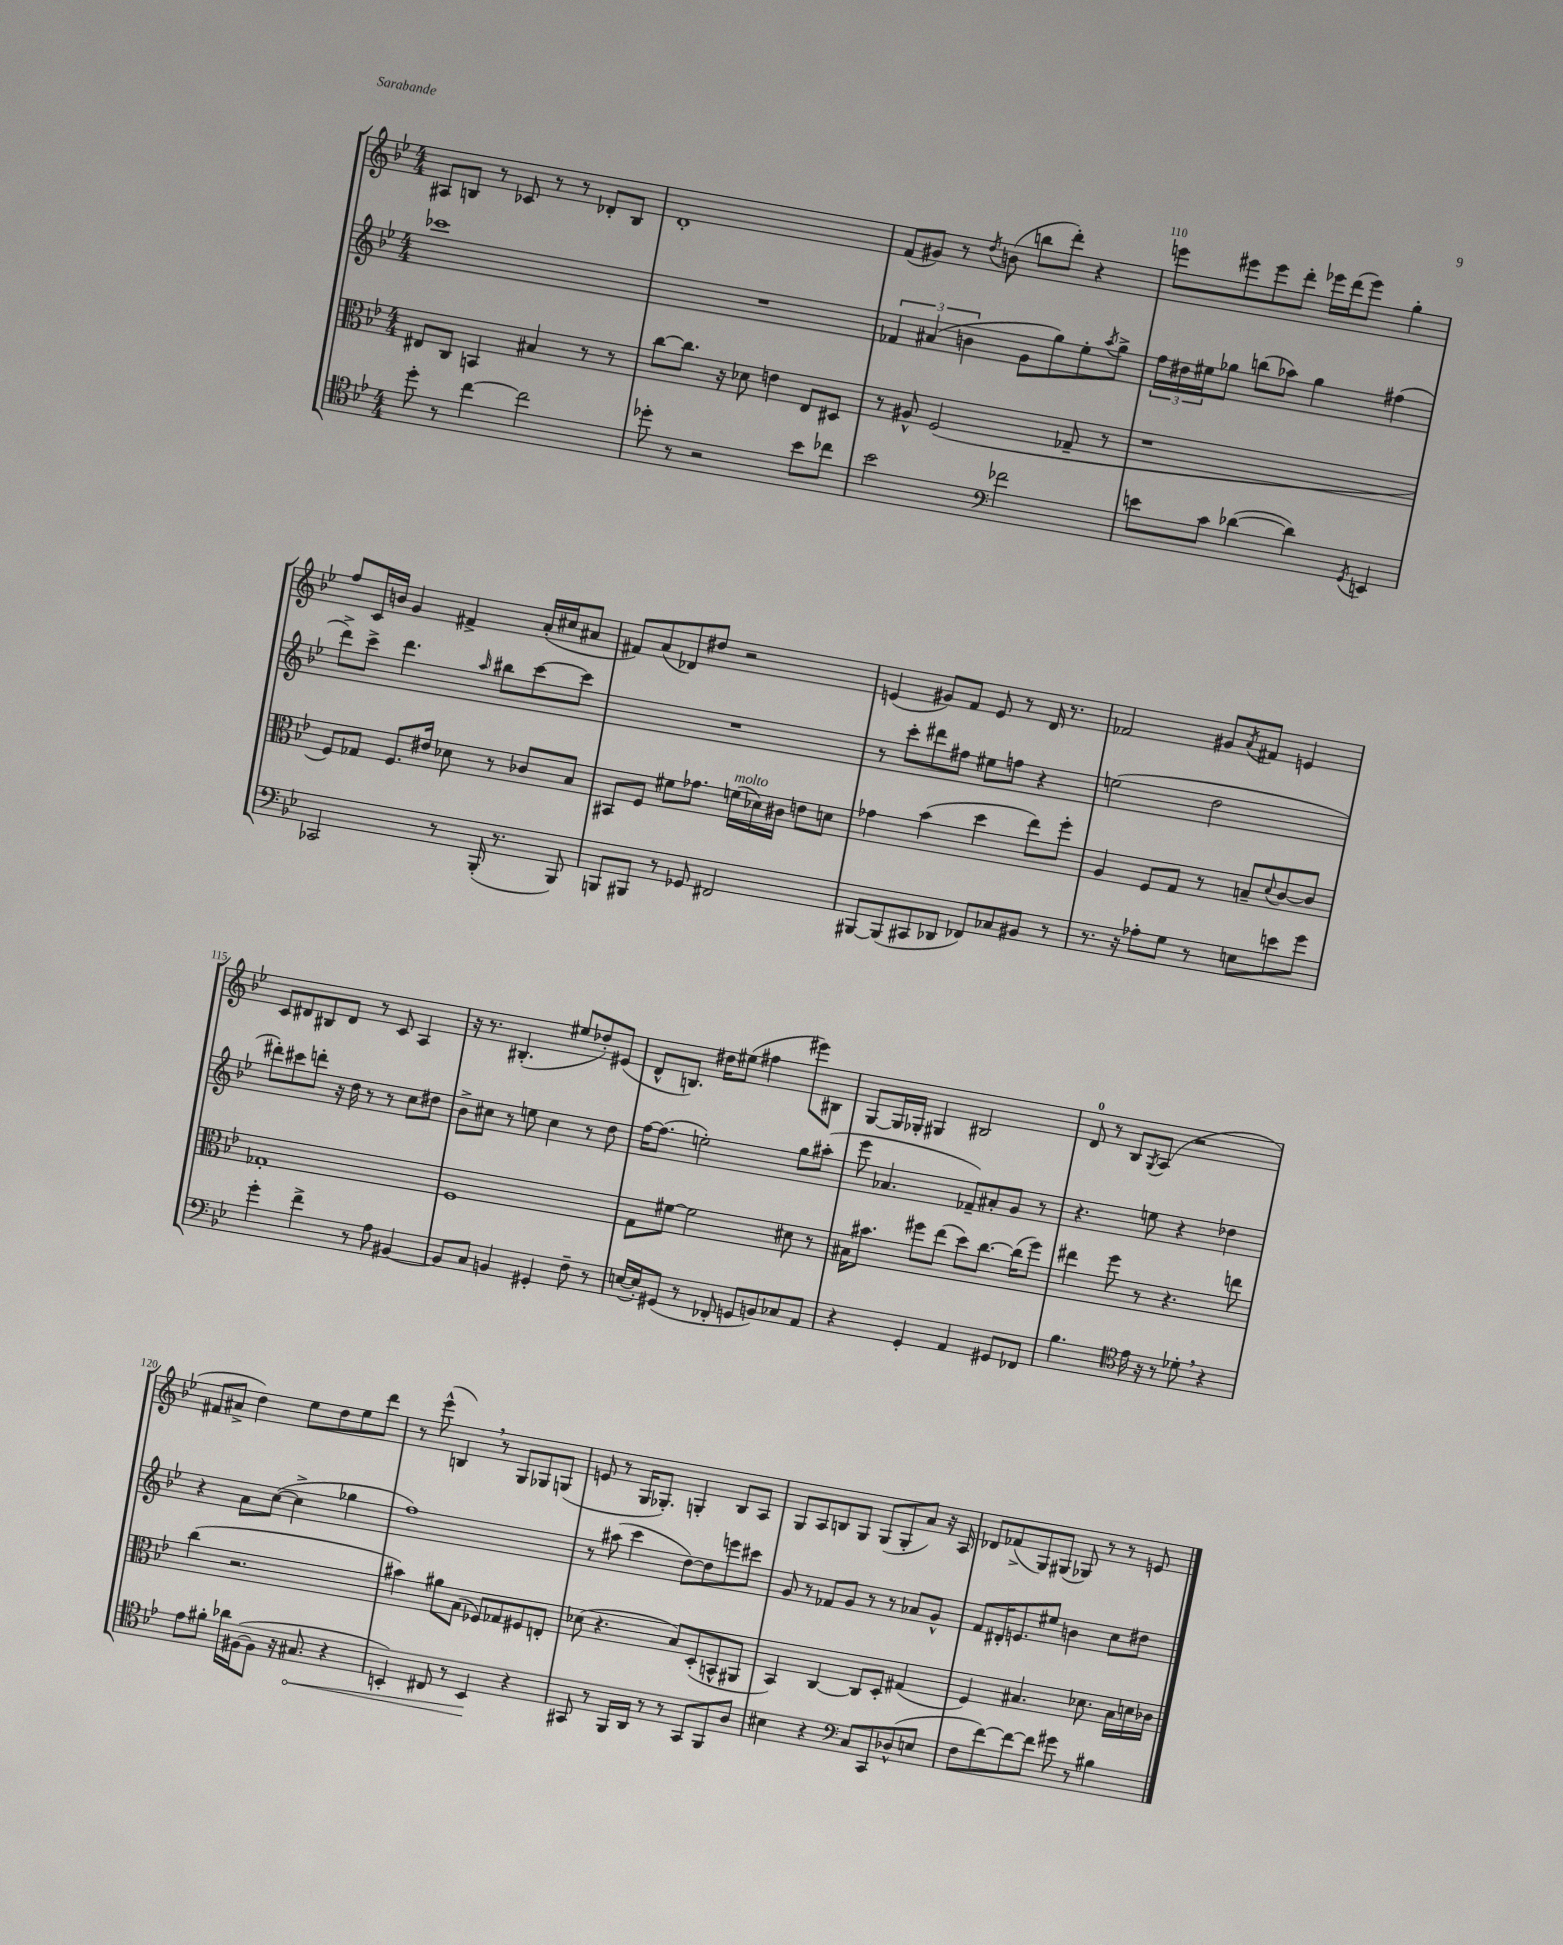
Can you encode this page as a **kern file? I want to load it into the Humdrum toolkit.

**kern	**dynam	**kern	**kern	**kern
*part4	*part4	*part3	*part2	*part1
*staff4	*staff4	*staff3	*staff2	*staff1
*clefC4	*	*clefC3	*clefG2	*clefG2
*k[b-e-]	*	*k[b-e-]	*k[b-e-]	*k[b-e-]
*M4/4	*	*M4/4	*M4/4	*M4/4
=107	=107	=107	=107	=107
8dd'\	.	8E#X/L	1ccc-X	8A#X/L
8r	.	8C/J	.	8Bn/J
[4cc\	.	4BBn/	.	8r
.	.	.	.	8c-X/
2cc\]	.	4B#X/	.	8r
.	.	.	.	8r
.	.	8r	.	8d-X'/L
.	.	8r	.	8B/J
=108	=108	=108	=108	=108
8dd-X'\	.	[8cc\L	1r	1d'
8r	.	8.cc\J]	.	.
2r	.	.	.	.
.	.	16r	.	.
.	.	8d-X\	.	.
.	.	4en\	.	.
8b-\L	.	8E-/L	.	.
8cc-X\J	.	8D#X/J	.	.
=109	=109	=109	=109	=109
2b-\	.	8r	6f-X/	(8f/L
.	.	8A#X^^/	.	8g#X/J)
.	.	.	(6a#X/	.
.	.	(2F/	.	8r
.	.	.	6bn\	.
.	.	.	.	8qdd/
.	.	.	.	(8bn\
*clefF4	*	*	*	*
2f-X\	.	.	8g\L	8bbn\L
.	.	.	8gg\)	8ddd'\J)
.	.	8G-X~/	8ee-'\	4r
.	.	.	8qaa/	.
.	.	8r	8gg^\J	.
=110	=110	=110	=110	=110
8en\L	.	1r	24ff\LL	8eeen\L
.	.	.	24dd#X\	.
.	.	.	24ee#X\J	.
8c\J	.	.	8gg-X\J	8eee#X\
([4d-X\	.	.	(8bbn\L	8eee#\
.	.	.	8aa-X\J)	8ddd'\J
4d-\])	.	.	4gg-\	16eee-X\LL
.	.	.	.	(16ddd\J
.	.	.	.	8eee-\J)
8qGG/	.	.	.	.
4EEn/	.	.	(4ff#X\	4gg'\
!!LO:LB:g=z
=111	=111	=111	=111	=111
2CC-X/	.	8F/L)	8ddd^\L)	8ff/L
.	.	8G-X/J	8ccc^\J	16c/L
.	.	.	.	16bn/JJ
.	.	8.F/L	4.ddd\	4g/
.	.	16e#X/Jk	.	.
8r	.	8d-X\	.	4f#X^/
.	.	.	16qqaa/	.
(16BBB-'/	.	8r	8bb#X\L	.
8.r	.	.	.	.
.	.	8c-X/L	[8ccc\	(16a'/LL
.	.	.	.	16cc#X/J
8BBB-/)	.	8B-/J	8ccc\J]	8a#X/J
=112	=112	=112	=112	=112
8BBBn/L	.	8BB#X/L	1r	8f#X/L)
8BBB#X/J	.	8F/J	.	(8a/
8r	.	8f#X\L	.	8d-X/)
8GG-X/	.	8.g-X\J	.	8dd#X/J
2FF#X/	.	.	.	2r
!	!	!LO:TX:a:i:t=molto	!	!
.	.	(16fn\LL	.	.
.	.	16d-X\)	.	.
.	.	16c#X\JJ	.	.
.	.	8en\L	.	.
.	.	8dn\J	.	.
=113	=113	=113	=113	=113
[8BBB#X/L	.	4g-X\	8r	(4en/
(8BBB#/]	.	.	8ccc'\L	.
8CC#X/	.	(4b-\	8ddd#X\	8g#X/L)
8DD-X/J	.	.	8ff#X\J	8f/J
8FF-X/L)	.	4dd\	8ee#X\L	8e/
8C-X/	.	.	8ffn\J	8r
8BB#X/J	.	8ee-\L)	4r	16d/
.	.	.	.	8.r
8r	.	8ff'\J	.	.
=114	=114	=114	=114	=114
8.r	.	4A/	(2een\	2f-X/
16r	.	.	.	.
8A-X'\L	.	8F/L	.	.
8G\J	.	8G/J	.	.
8r	.	8r	2dd\	8g#X/L
.	.	.	.	8qa/
8En\L	.	8Bn~/L	.	8f#X/J
.	.	8qqd/	.	.
8en\	.	[8c/	.	4en/
8g\J	.	8c/J]	.	.
!!LO:LB:g=z
=115	=115	=115	=115	=115
4g'\	.	1G-X'	8ddd#X'\L)	8c/L
.	.	.	8ccc#X\	8d#X/
4f^\	.	.	8dddn'\J	8B#X/
.	.	.	16r	8d#/J
.	.	.	16dd\	.
8r	.	.	8r	8r
8A\	.	.	8r	8c/
[4BB#X/	.	.	8cc\L	4A/
.	.	.	8dd#X\J	.
=116	=116	=116	=116	=116
8BB#/L]	.	1F	8b-^\L	16r
.	.	.	.	8.r
8C/J	.	.	8cc#X\J	.
4BBn/	.	.	8r	(4.B#X'/
.	.	.	8een\	.
4GG#X'/	.	.	4cc#\	.
.	.	.	.	8ee#X/L
8F~\	.	.	8r	8dd-X'/)
8r	.	.	8dd\	(8e#X/J
=117	=117	=117	=117	=117
([16En/LL	.	8G\L	[16ff\KL	8d^^/L
16E'/J])	.	.	(8.ff\J]	.
(8GG#X/J	.	[8f#X\J	.	8.Bn/J)
8r	.	2f#\]	2een'\)	.
.	.	.	.	16dd#X\KL
8FF-X'/	.	.	.	(8ee#X\J
8GGn/L	.	.	.	4ff#X\
8BBn/)	.	.	.	.
8C-X/	.	8d#X\	8gg\L	8eee#X\L)
8AA/J	.	8r	(8aa#X'\J	8B#X\J
=118	=118	=118	=118	=118
4r	.	16B#X\KL	8eee-\	[8G/L
.	.	8.b#X\J	.	.
.	.	.	4.a-X/	16G/L]
.	.	.	.	16G-X'/JJ
4GG'/	.	8ff#X\L	.	4G#X/
.	.	(8ee-\J	.	.
4AA/	.	8dd\L)	8f-X~/L)	2B#X/
.	.	[8.cc\J	8a#X'/	.
8GG#X/L	.	.	8g/J	.
.	.	(16cc\KL]	.	.
8FF-X/J	.	8ff#\J)	8r	.
=119	=119	=119	=119	=119
4.B-\	.	4ee#X\	4.r	8d/
.	.	.	.	8r
.	.	8ff\	.	8B-/L
*clefC4	*	*	*	*
.	.	.	.	8qG/
16e-\	.	8r	8een\	(8A/J
16r	.	.	.	.
8r	.	4.r	4r	2r
8d-X',\	.	.	.	.
4r	.	.	4dd-X\	.
.	.	8een\	.	.
!!LO:LB:g=z
=120	=120	=120	=120	=120
8e-\L	.	(4cc\	4r	8f#X/L
8f#X'\J	.	.	.	8a#X^/J
16a-X\LL	.	2.r	8a\L	4dd\)
([16F#X\J	.	.	.	.
8F#\J]	.	.	([8cc\J	.
16r	.	.	4cc^\]	8ee-\L
!	!LO:HP:b	!	!	!
8.G#X/	<	.	.	.
.	.	.	.	8dd\
4r	.	.	4gg-X\	8ee-\
.	.	.	.	8ddd\J
=121	=121	=121	=121	=121
4BBn'/)	.	4b#X\)	1ff)	8r
.	.	.	.	(8eee-^^\
8C#X/	.	8a#X\L	.	4Bn,/)
8r	.	(8B-\J	.	.
4BB/	.	8F-X/L)	.	8r
.	.	8G-X/	.	8G/L
4r	[	8F#X/	.	8G-X/
.	.	8En'/J	.	(8Gn/J
=122	=122	=122	=122	=122
8GG#X/	.	(8d-X\	8r	8en/
8r	.	4.r	(8aa#X\	8r
16FF/LL	.	.	4ccc\	16G/KL
16AA/JJ	.	.	.	8.G-X'/J)
8r	.	.	.	.
8r	.	8B-/L)	[8dd\L)	4Gn'/
8GG#/L	.	(8D'/	8dd\]	.
8FF/	.	8BBn^^/	8eeen\	8B-/L
8A/J	.	8AA#X/J	8ccc#X\J	8A/J
=123	=123	=123	=123	=123
4B#X\	.	4BB-/)	8g/	8G/L
.	.	.	8r	8A/
4r	.	[4C/	8f-X/L	8Bn/
.	.	.	8g/J	8G/J
*clefF4	*	*	*	*
8C/L	.	8C/L]	8r	(8G/L
8CC/	.	8D'/J	8r	8G'/
(8D-X^^/	.	(4G#X/	8a-X/L	8a/J)
8En/J	.	.	8g^^/J	16r
.	.	.	.	16A/
=124	=124	=124	=124	=124
8F\L	.	4F/)	8f/L	8d-X/L
[8f\)	.	.	16d#X'/K	(8f-X^/
.	.	.	8.en/	.
8f\_	.	4.B#X/	.	8G/)
8f\J]	.	.	8ee#X/J	(8G#X/J
8g#X\	.	.	4bn\	8G-X/)
8r	.	8.d-X\	.	8r
4B#X\	.	.	8cc\L	8r
.	.	16B#\LL	.	.
.	.	16dn\	8dd#X\J	8en/
.	.	16c-X\JJ	.	.
==	==	==	==	==
*-	*-	*-	*-	*-
